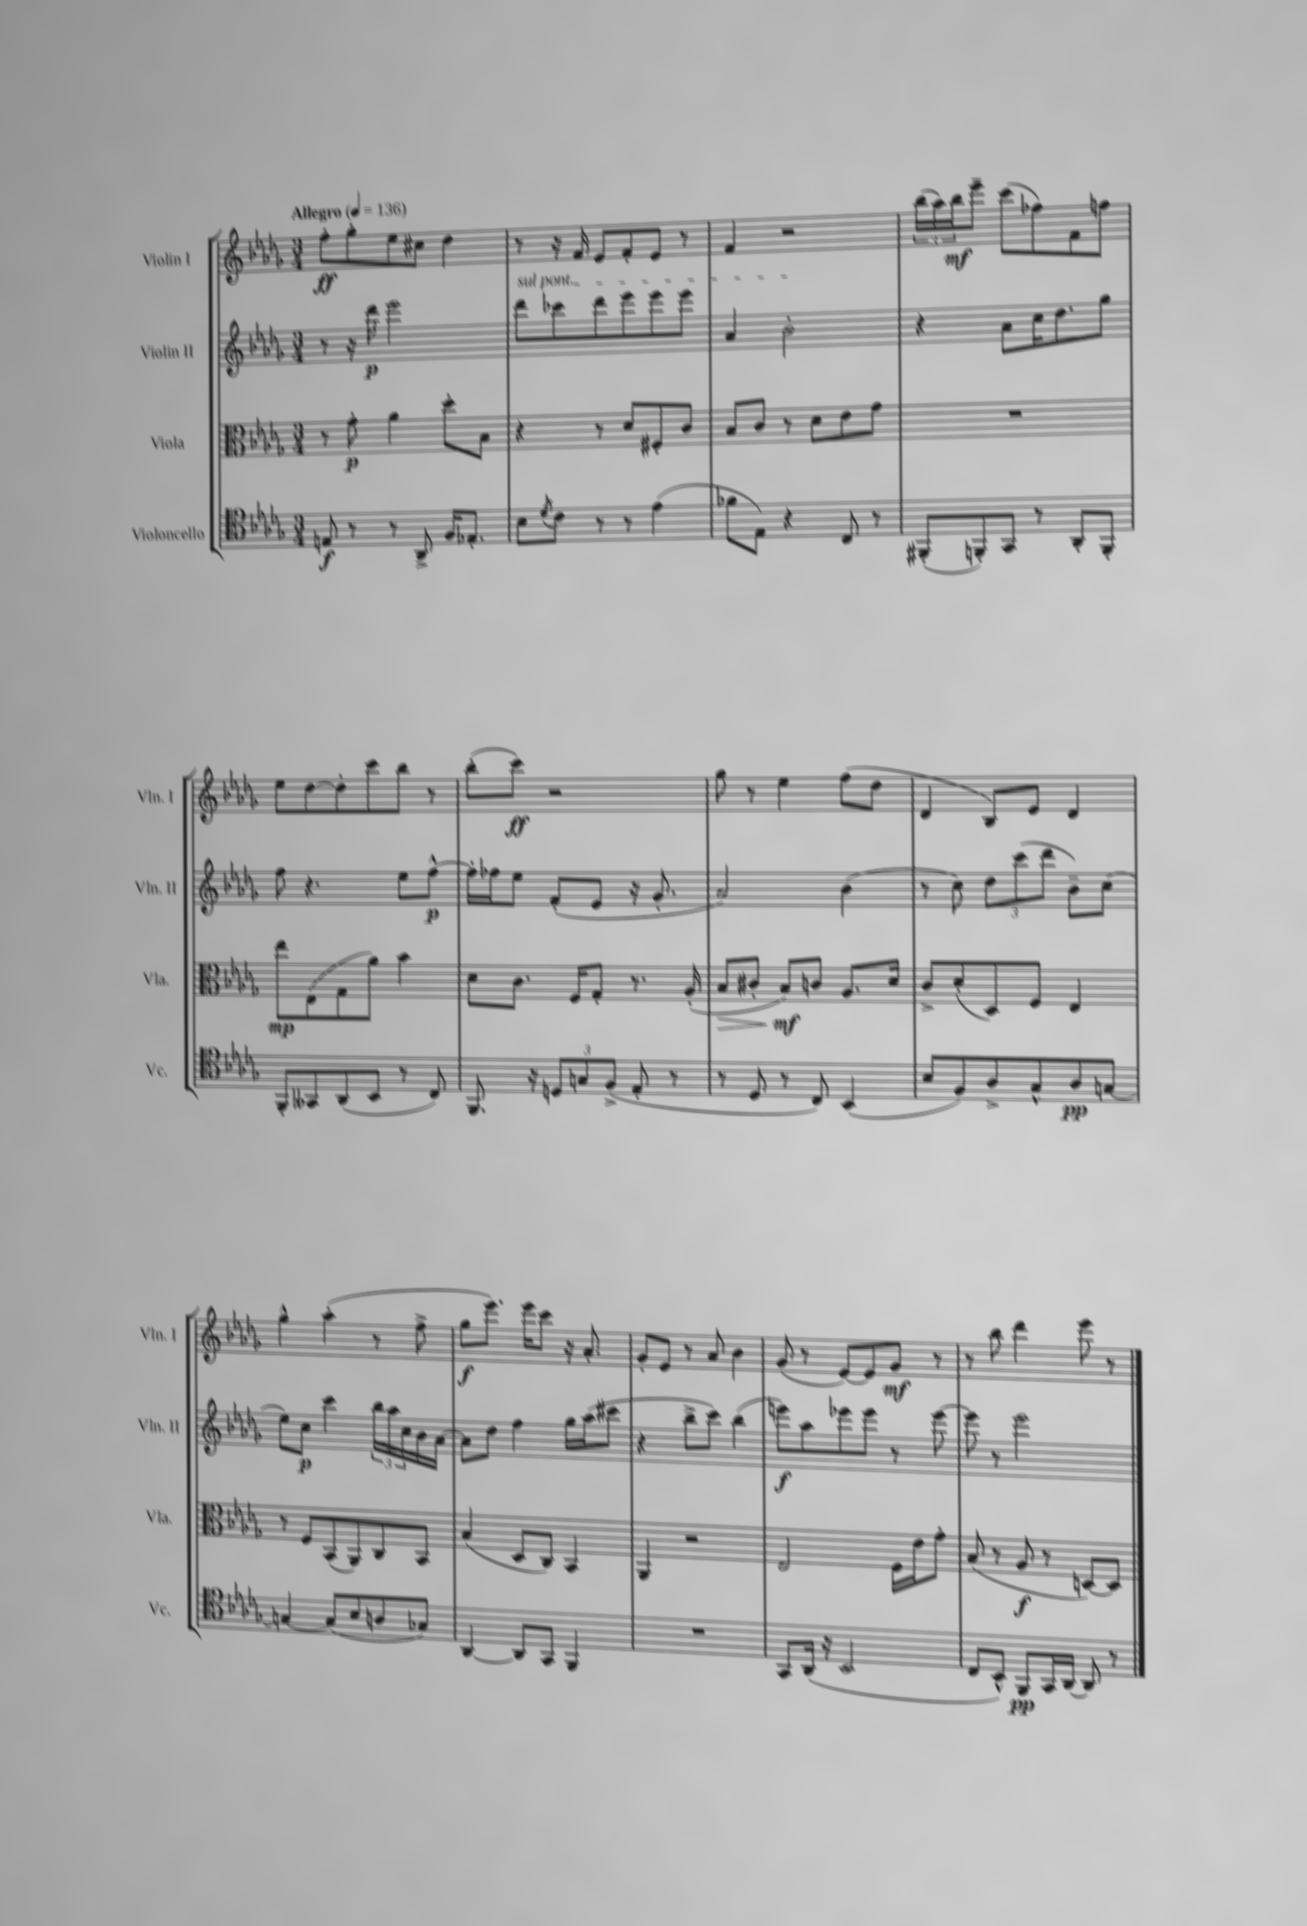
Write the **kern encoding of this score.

**kern	**kern	**kern	**kern
*staff4	*staff3	*staff2	*staff1
*clefC4	*clefC3	*clefG2	*clefG2
*k[b-e-a-d-g-]	*k[b-e-a-d-g-]	*k[b-e-a-d-g-]	*k[b-e-a-d-g-]
*M3/4	*M3/4	*M3/4	*M3/4
*MM136	*MM136	*MM136	*MM136
8E	8r	8r	8ff'
8r	8g-'	16r	8gg-'
.	.	16ddd-	.
8r	4a-	2eee-	8ee-
8AA-^	.	.	8cc#
16F	8dd-'	.	4dd-
8.E-'	.	.	.
.	8B-	.	.
=	=	=	=
8B-	4r	8ddd-	8r
8qd-	.	.	.
8c	.	8ccc-	16r
.	.	.	16f
8r	8r	8ddd-	8e-
8r	8d-	8eee-	8f'
(4e-	8F#'	8eee-	8e-
.	8c	8eee-	8r
=	=	=	=
8f-	8B-	4a-	4f
8E-)	8c	.	.
4r	8r	2b-'	2r
.	8d-	.	.
8C	8e-	.	.
8r	8g-	.	.
=	=	=	=
(8FF#'	2.r	4r	(24bb-
.	.	.	24aa-)
.	.	.	24bb-
8FF')	.	.	8eee-~
8GG-	.	8a-	(8ccc
8r	.	16cc	8ff-)
.	.	8.dd-	.
8AA-'	.	.	8f
8FF'	.	8gg-	8ff
=	=	=	=
8FF'	8ee-	8ff	8ee-
8GG--	(8E-	4.r	[8dd-
(8AA-	8G-	.	8dd-']
8BB-	8a-)	.	8ccc
8r	4b-	8ee-	8bb-
8C)	.	[8ff^^	8r
=	=	=	=
8.FF	8d-	16ff']	(8bb-'
.	.	16ff-	.
.	8.c	8ee-	8ccc)
16r	.	.	.
12D	.	(8f'	2r
.	16F	.	.
12G	.	.	.
.	8G-'	8e-	.
(12F^	.	.	.
8E-'	8.r	16r	.
.	.	8.g-'	.
8r	.	.	.
.	(16A-'	.	.
=	=	=	=
8r	8B-	2a-)	8gg-
8D-	8c#'	.	8r
8r	8B-)	.	4ee-
8C)	8c	.	.
(4BB-	8.A-	(4b-	(8ff
.	.	.	8dd-
.	16d-	.	.
=	=	=	=
8B-	8c^	8r	4d-
8F)	(8d-'	8cc)	.
8A-^	8D-)	12dd-	8B-)
.	.	(12ccc	.
8G-^^	8F	.	8e-
.	.	12ddd-	.
8A-	4E-	8b-~)	4d-
[8G	.	(8cc	.
=	=	=	=
4G_	8r	8ee-)	4gg-^^
.	8F	8cc	.
(8G]	(8BB-	4ccc	(4aa-'
8B-	8AA-)	.	.
8A	8C	24bb-	8r
.	.	24aa-	.
.	.	24cc	.
8G-)	8BB-	16b-	8ff^
.	.	[16a-	.
=	=	=	=
[4AA-	(4B-	8a-]	8gg-
.	.	8dd-	8.eee-)
8AA-]	8D-	4ff	.
.	.	.	16eee-
8GG-	8C)	.	8ccc
4FF	4BB-	16gg-	16r
.	.	(16aa-	8.a-'
.	.	8ccc#	.
=	=	=	=
2.r	4AA-	4r	8g-'
.	.	.	8e-
.	2r	8bb-^	8r
.	.	8ccc)	8a-
.	.	(4bb-	4b-
=	=	=	=
8GG-	2E-	8eee)	(8g-
(16AA-	.	8aa-	8r
16r	.	.	.
2BB-	.	8eee-	[8e-)
.	.	8eee-	8e-]
.	16F	8r	8g-
.	16e-	.	.
.	8g-'	[8eee-	8r
=	=	=	=
8C	(8B-	8eee-]	8r
8BB-^^)	8r	8r	8bb-
8FF	8A-	2eee-	4ddd-
16GG-	8r	.	.
[16AA-	.	.	.
8AA-]	[8D)	.	8eee-
8r	8D]	.	8r
==	==	==	==
*-	*-	*-	*-
